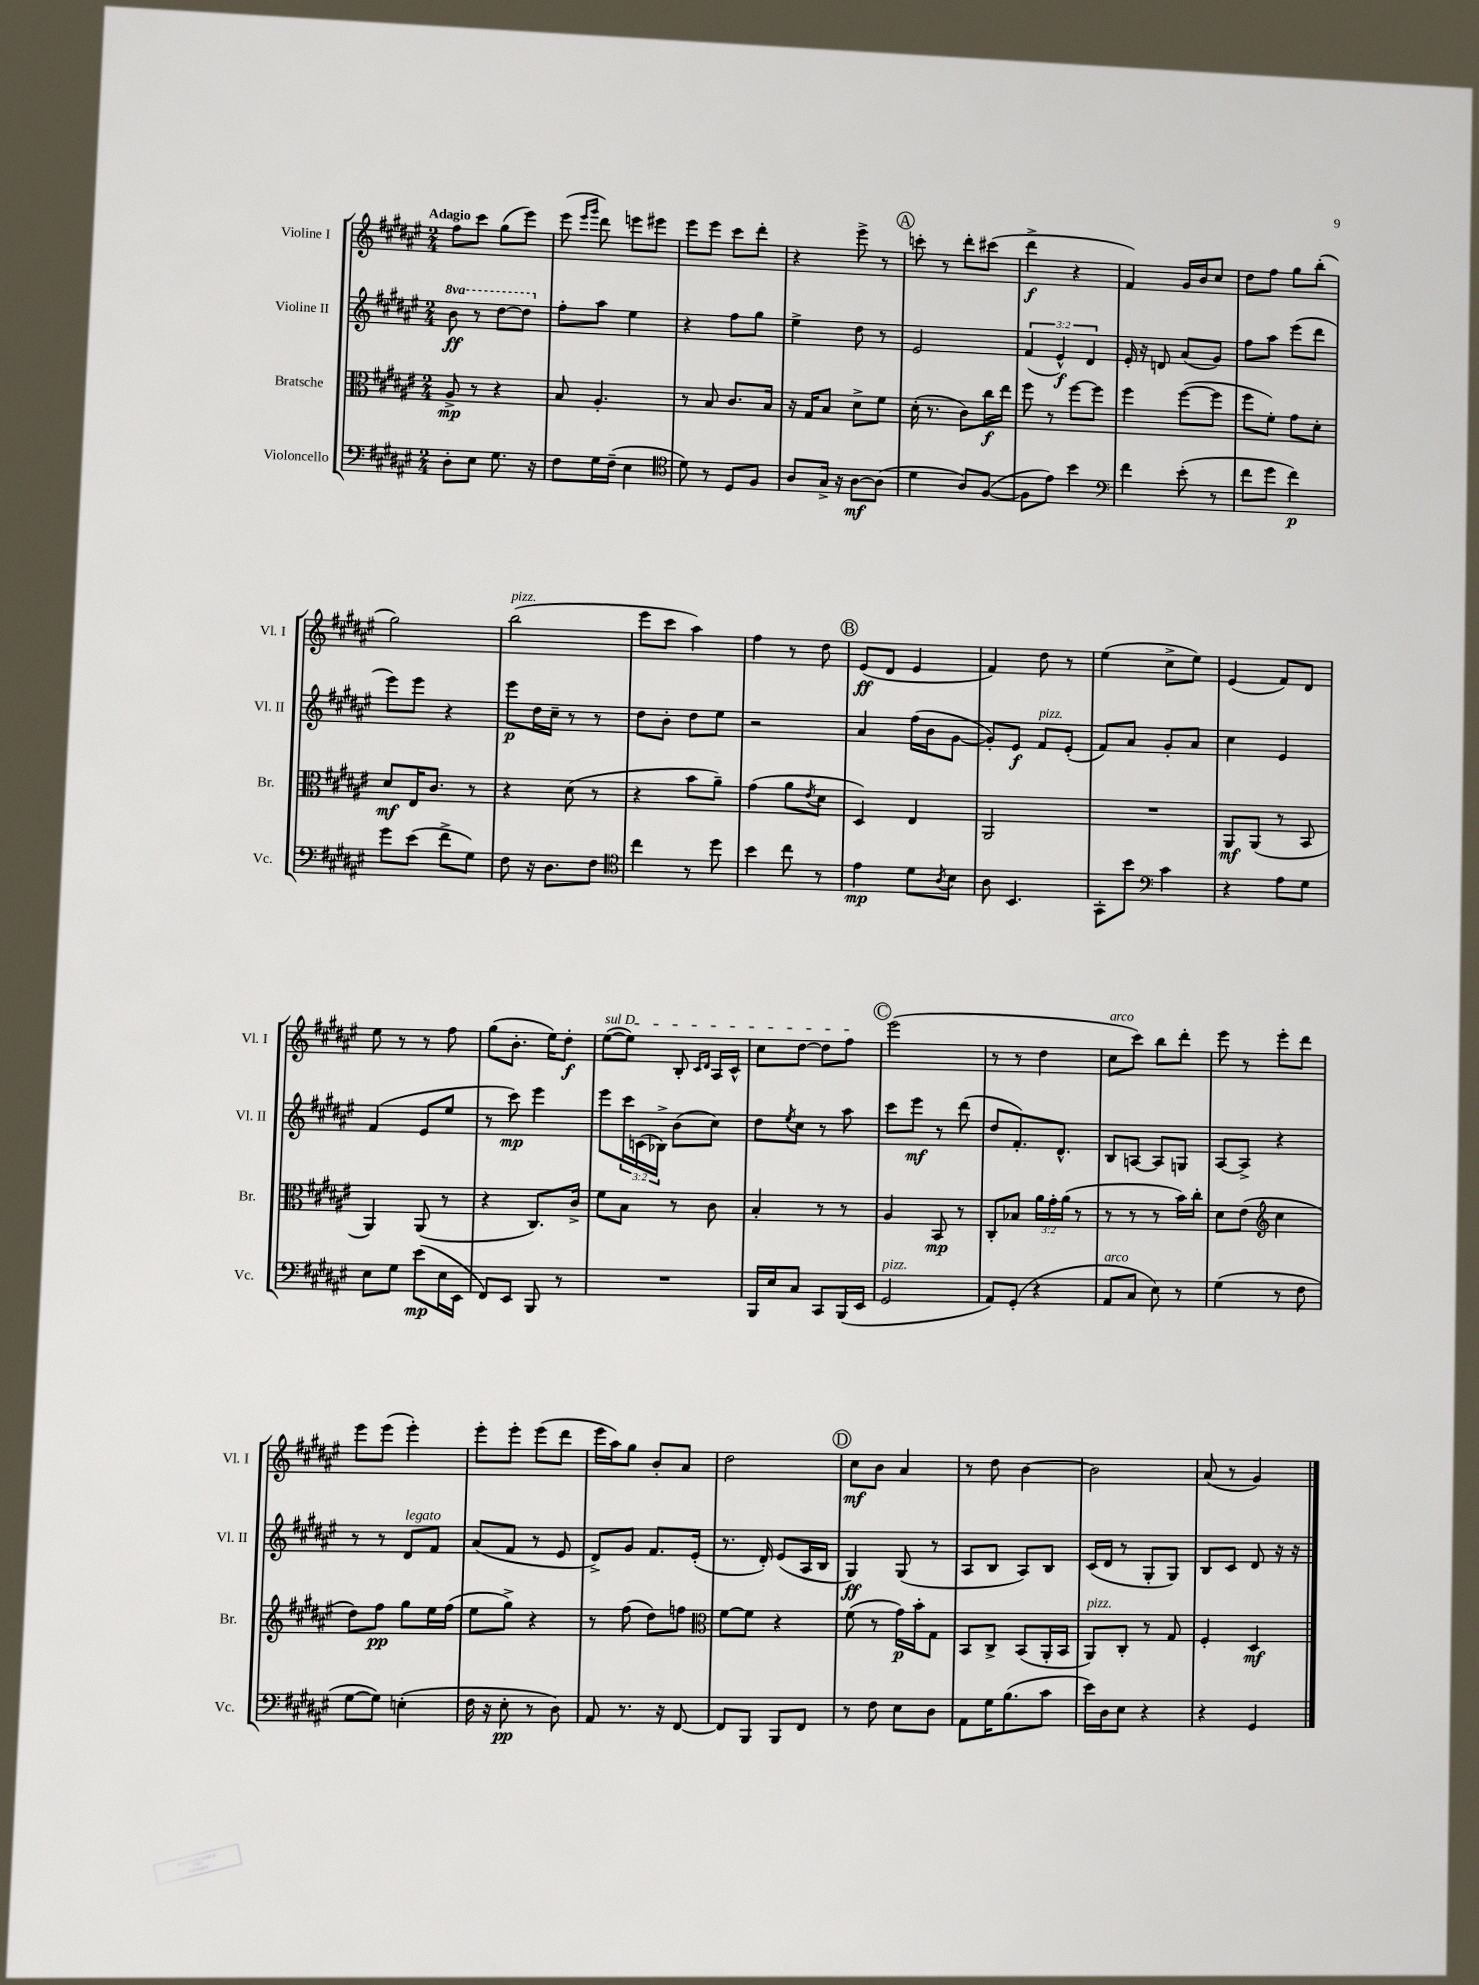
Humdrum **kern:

**kern	**kern	**kern	**kern
*staff4	*staff3	*staff2	*staff1
*clefF4	*clefC3	*clefG2	*clefG2
*k[f#c#g#d#a#e#]	*k[f#c#g#d#a#e#]	*k[f#c#g#d#a#e#]	*k[f#c#g#d#a#e#]
*M2/4	*M2/4	*M2/4	*M2/4
8D#'	8A#^	8bb	8ff#
8E#	8r	8r	8ccc#
8.G#	4r	[8ddd#	(8gg#
.	.	8ddd#]	8eee#)
16r	.	.	.
=	=	=	=
8F#	8B	8ff#'	(8eee#
.	.	.	16qqeee#
.	.	.	16qqggg#
16G#	4.A#'	8aa#	8ddd#)
(16F#~	.	.	.
4E#	.	4ee#	8eee
.	.	.	8eee#
=	=	=	=
*clefC4	*	*	*
8d#)	8r	4r	8eee#
8r	8B	.	8eee#
8D#	8.c#	8ff#	8ccc#
8F#	.	8gg#	8ddd#'
.	16B	.	.
=	=	=	=
8A#	16r	4ee#^	4r
.	16G#	.	.
16G#^	8B	.	.
16r	.	.	.
[8A#	8d#^	8dd#	8eee#^
(8A#]	8f#	8r	8r
=	=	=	=
4d#	(16d#'	2e#	8ccc'
.	8.r	.	.
.	.	.	8r
8A#)	8c#)	.	8ddd#'
([8F#	16cc#	.	(8ccc#
.	16ee#	.	.
=	=	=	=
8F#]	8ff#	(6f#	4ddd#^
8e#)	8r	.	.
.	.	6e#^^)	.
4b	[8ff#	.	4r
.	.	6d#	.
.	8ff#]	.	.
=	=	=	=
*clefF4	*	*	*
4f#	4ff#	16e#'	4f#)
.	.	16r	.
.	.	8d	.
(8e#'	([8ff#	(8a#	16g#
.	.	.	16b
8r	8ff#]	8g#)	8cc#
=	=	=	=
8f#	8ff#	8ff#	8dd#
8g#	8f#')	8aa#	8ff#
4f#)	8g#	(8eee#	8gg#
.	8d#'	8ddd#	(8bb'
=	=	=	=
8g#	8d#	8eee#)	2gg#)
(8e#	16E#	8eee#	.
.	8.c#	.	.
8f#^	.	4r	.
8G#)	8r	.	.
=	=	=	=
8F#	4r	8eee#	(2bb
16r	.	16dd#	.
8.D#	.	16cc#~	.
.	(8d#	8r	.
8F#	8r	8r	.
=	=	=	=
*clefC4	*	*	*
4cc#	4r	8dd#	8eee#
.	.	8b'	8ccc#
8r	8b	8dd#	4aa#)
8dd#	8a#~)	8ee#	.
=	=	=	=
4b	(4g#	2r	4ff#
8cc#	8a#	.	8r
.	8qe#	.	.
8r	8d#	.	8dd#
=	=	=	=
4e#	4D#)	4a#	(8e#
.	.	.	8d#
8d#	4E#	(16ff#	4e#
.	.	16b	.
8qA#	.	.	.
8B	.	[8g#	.
=	=	=	=
8A#	2AA#	8g#'])	4f#)
4.BB	.	8e#	.
.	.	8f#	8dd#
.	.	(8e#'	8r
=	=	=	=
8GG#'	2r	8f#)	(4ee#
8b	.	8a#	.
*clefF4	*	*	*
4c#	.	8g#'	8cc#^
.	.	8a#	8ee#)
=	=	=	=
4r	8AA#	4cc#	(4e#
.	(8AA#	.	.
8A#	8r	4e#	8f#)
8G#	8BB	.	8d#
=	=	=	=
8E#	4AA#)	(4f#	8ee#
8G#	.	.	8r
(8e#	(8AA#	8e#	8r
16E#	8r	8ee#	8ff#
16EE#	.	.	.
=	=	=	=
8FF#)	4r	8r	(8gg#
8EE#	.	8ccc#)	8.b'
8BBB	8.C#)	4eee#	.
.	.	.	16ee#)
8r	.	.	8dd#'
.	16c#^	.	.
=	=	=	=
2r	8f#	8eee#	([8ee#
.	8B	24ccc#	8ee#])
.	.	(24c	.
.	.	24B-^)	.
.	8r	(8b	8B'
.	.	.	16qqc#
.	.	.	16qqd#
.	8c#	8cc#)	16A#
.	.	.	16c#^^
=	=	=	=
16BBB	4B'	8dd#	8cc#
16E#	.	.	.
.	.	8qee#	.
8C#	.	8cc#	[8dd#
8CC#	8r	8r	8dd#]
(16BBB	8r	8aa#	8ff#
16EE#	.	.	.
=	=	=	=
2GG#	4A#	8ccc#	(2eee#
.	.	8eee#	.
.	8BB	8r	.
.	8r	(8ddd#	.
=	=	=	=
8AA#)	8C#'	8dd#	8r
(8GG#'	8B-	8.f#')	8r
4r	24a#	.	4dd#
.	24g#'	.	.
.	.	8.d#^^	.
.	(24a#	.	.
.	8r	.	.
=	=	=	=
8AA#	8r	8B	8cc#
8C#	8r	[8A	8ccc#)
8E#)	8r	8A]	8bb
8r	16b)	8G	8ddd#'
.	16cc#'	.	.
=	=	=	=
(4G#	8d#	[8A#	8eee#
.	(8e#	8A#^]	8r
*	*clefG2	*	*
8r	4cc#	4r	8eee#'
8F#	.	.	8ddd#
=	=	=	=
[8G#	8dd#)	8r	8eee#
8G#])	8ff#	8r	(8eee#
(4E'	8gg#	8d#	4eee#')
.	16ee#	8f#	.
.	(16ff#	.	.
=	=	=	=
16F#	8ee#	(8a#	8eee#'
16r	.	.	.
8E#'	8gg#^)	8f#	8eee#'
8r	4r	8r	(8eee#
8D#)	.	8e#	8ddd#
=	=	=	=
8AA#	8r	8d#^)	16eee#
.	.	.	16aa#)
8.r	(8ff#	8g#	8gg#
.	8dd#)	8.f#	8b'
16r	.	.	.
[8FF#	8ff	.	8a#
.	.	(16e#'	.
=	=	=	=
*	*clefC3	*	*
8FF#]	[8f#	8.r	2dd#
8BBB	8f#]	.	.
.	.	16d#')	.
8BBB	4r	(8e#	.
8FF#	.	16A#	.
.	.	16B	.
=	=	=	=
8r	(8f#	4G#)	8cc#
8F#	8r	.	8b
8E#	16g#)	(8G#	4a#
.	16b'	.	.
8D#	8G#	8r	.
=	=	=	=
8AA#	8BB	8A#	8r
16G#	8C#^	8B	8dd#
(8.B	.	.	.
.	(8BB	8A#)	[4b
8c#	16AA#'	8B	.
.	16BB	.	.
=	=	=	=
16e#)	8AA#)	(16c#	2b]
16D#	.	16d#	.
8E#	8C#'	8r	.
4r	8r	8G#'	.
.	8G#	8G#)	.
=	=	=	=
4r	4F#'	8B	(8a#
.	.	8c#	8r
4GG#	4D#	8d#	4g#)
.	.	16r	.
.	.	16r	.
==	==	==	==
*-	*-	*-	*-
